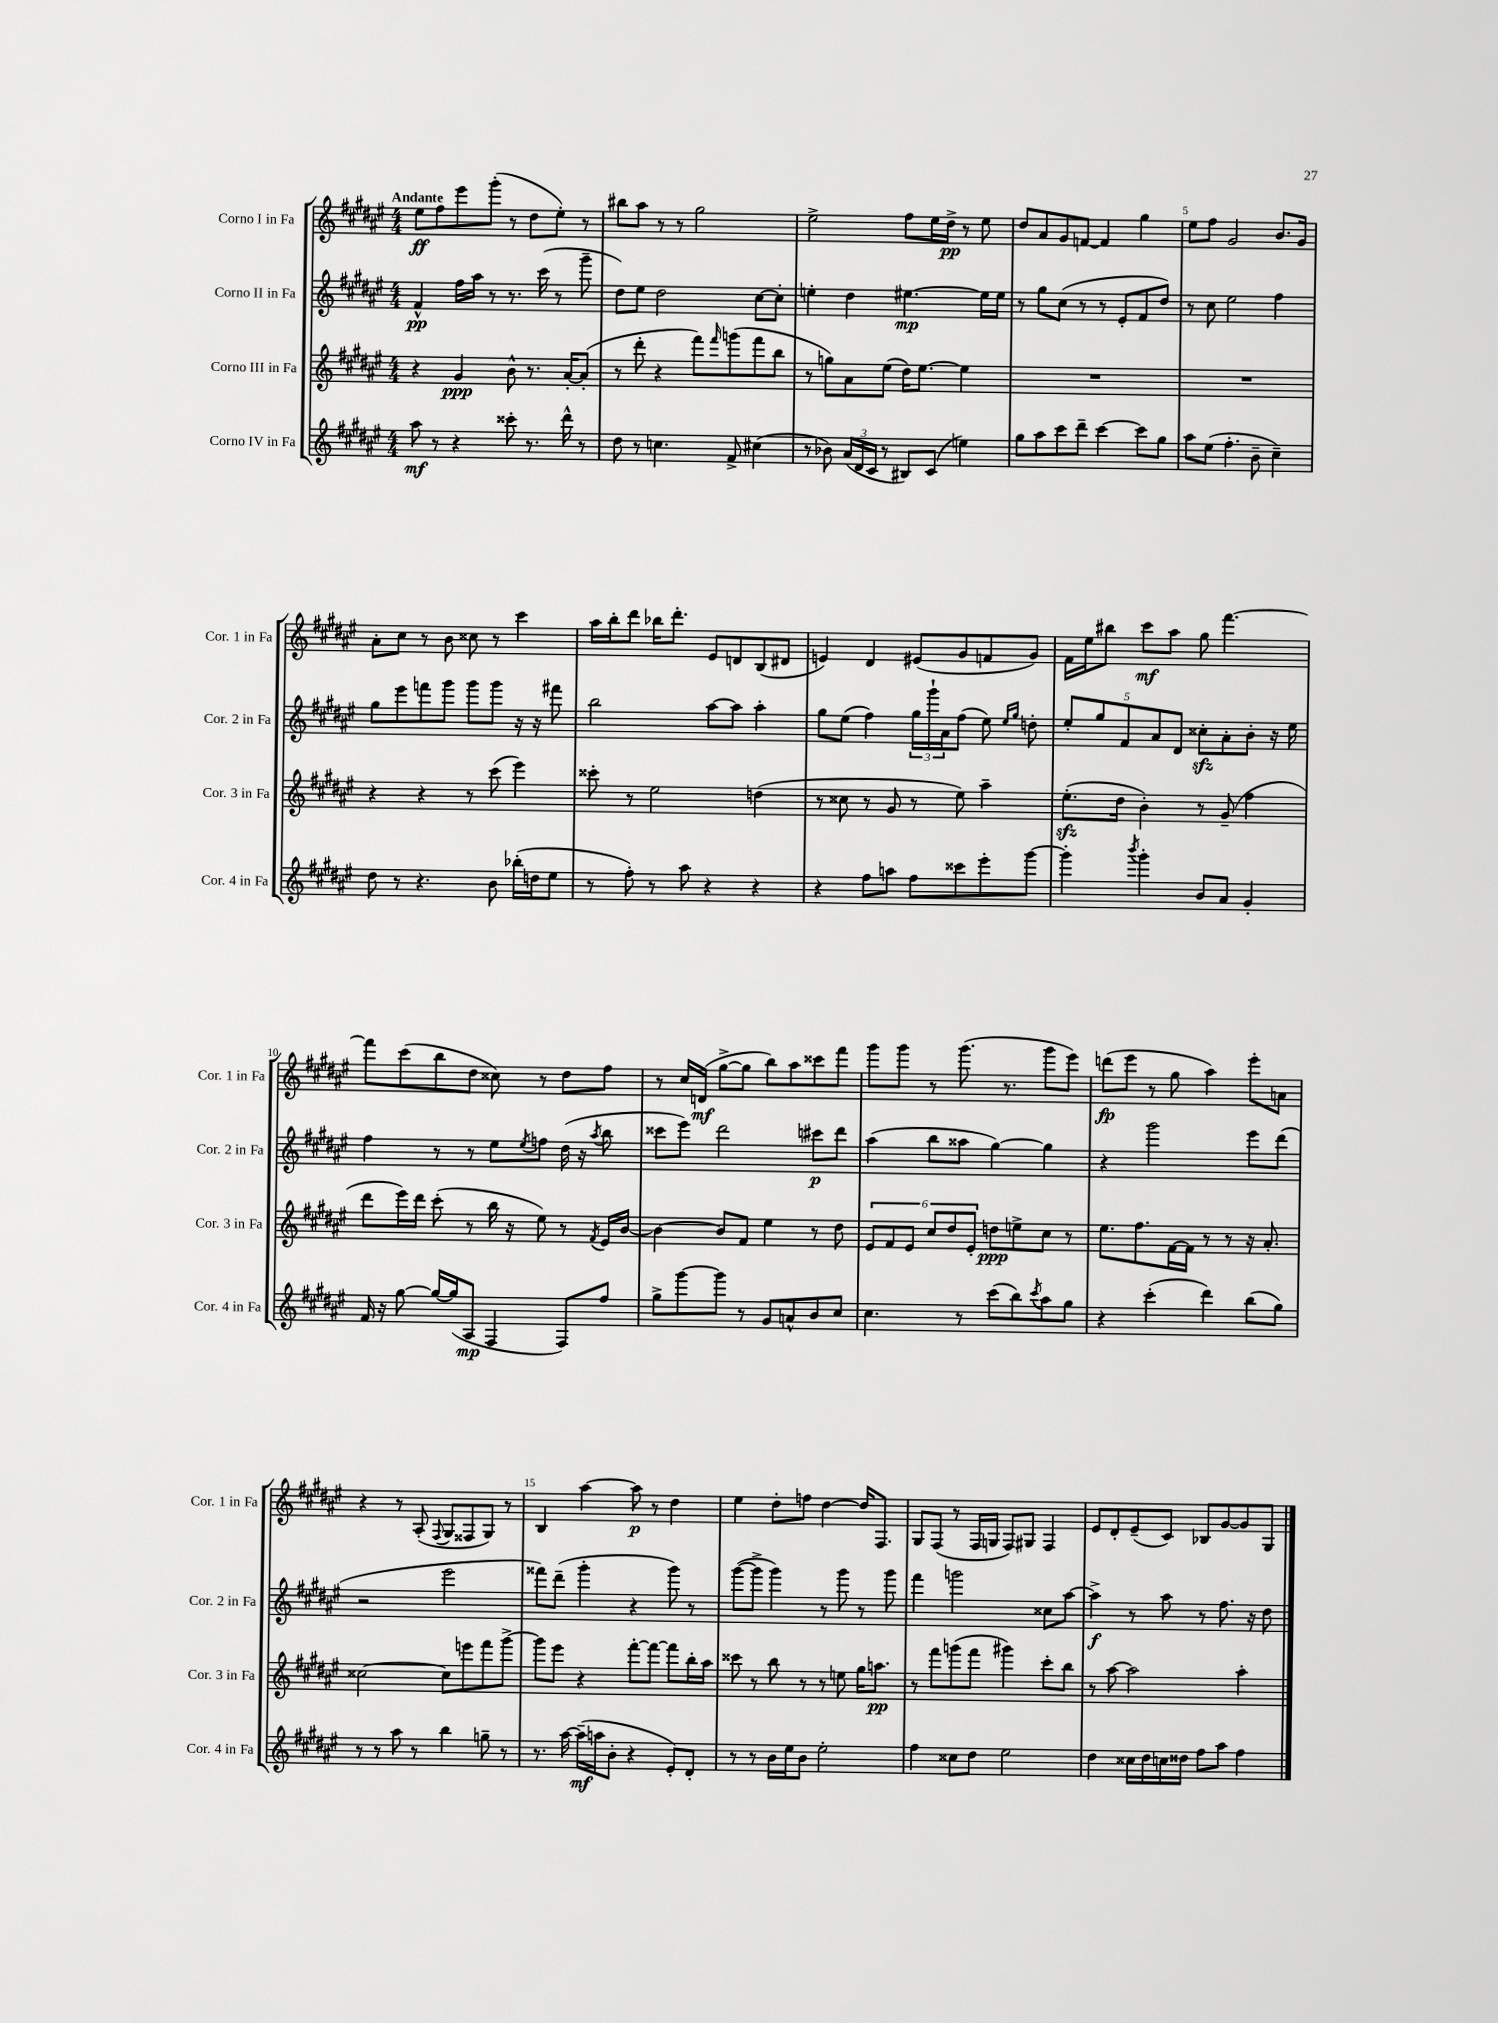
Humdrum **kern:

**kern	**dynam	**kern	**dynam	**kern	**dynam	**kern	**dynam
*part4	*part4	*part3	*part3	*part2	*part2	*part1	*part1
*staff4	*staff4	*staff3	*staff3	*staff2	*staff2	*staff1	*staff1
*I"Corno IV in Fa	*	*I"Corno III in Fa	*	*I"Corno II in Fa	*	*I"Corno I in Fa	*
*I'Cor. 4 in Fa	*	*I'Cor. 3 in Fa	*	*I'Cor. 2 in Fa	*	*I'Cor. 1 in Fa	*
*clefG2	*	*clefG2	*	*clefG2	*	*clefG2	*
*k[f#c#g#d#a#e#]	*	*k[f#c#g#d#a#e#]	*	*k[f#c#g#d#a#e#]	*	*k[f#c#g#d#a#e#]	*
*M4/4	*	*M4/4	*	*M4/4	*	*M4/4	*
=1	=1	=1	=1	=1	=1	=1	=1
!	!	!	!	!	!	!LO:TX:a:B:t=Andante	!
8aa#\	mf	4r	.	4f#^^/	pp	8ee#\L	ff
8r	.	.	.	.	.	8ff#\	.
4r	.	4g#/	ppp	16ff#\LL	.	8eee#\	.
.	.	.	.	16aa#\JJ	.	.	.
.	.	.	.	8r	.	(8ggg#'\J	.
8ccc##X'\	.	8b^^\	.	8.r	.	8r	.
8.r	.	8.r	.	.	.	8dd#\L	.
.	.	.	.	(16ccc#\	.	.	.
.	.	.	.	8r	.	8ee#'\J)	.
16ddd#^^\	.	[16a#'/KL	.	.	.	.	.
8r	.	(8a#'/J]	.	8ggg#~\	.	8r	.
=2	=2	=2	=2	=2	=2	=2	=2
8dd#\	.	8r	.	8dd#\L)	.	8bb#X\L	.
8r	.	8ddd#'\	.	8ee#\J	.	8aa#\J	.
4.ccn\	.	4r	.	2dd#\	.	8r	.
.	.	.	.	.	.	8r	.
.	.	8fff#\L)	.	.	.	2gg#\	.
.	.	16qqfff#/	.	.	.	.	.
8f#^/	.	(8gggn\	.	.	.	.	.
(4cc#X\	.	8fff#\	.	[8cc#\L	.	.	.
.	.	8bb\J	.	8cc#'\J]	.	.	.
=3	=3	=3	=3	=3	=3	=3	=3
8r	.	8r	.	4een'\	.	2ee#^\	.
8b-X\)	.	8ggn\L)	.	.	.	.	.
(24a#/LL	.	8a#\	.	4dd#\	.	.	.
24d#/	.	.	.	.	.	.	.
24c#/JJ	.	.	.	.	.	.	.
8r	.	(8ee#\J	.	.	.	.	.
8B#X/L)	.	16dd#\KL)	.	[4.ee#X\	mp	8ff#\L	.
.	.	[8.ee#\J	.	.	.	.	.
(8c#/J	.	.	.	.	.	16ee#\L	.
.	.	.	.	.	.	16dd#^\JJ	pp
4een\)	.	4ee#\]	.	.	.	8r	.
.	.	.	.	16ee#\LL]	.	8ee#\	.
.	.	.	.	16ee#\JJ	.	.	.
=4	=4	=4	=4	=4	=4	=4	=4
8gg#\L	.	1r	.	8r	.	8dd#/L	.
8aa#\	.	.	.	8gg#\L	.	8a#/	.
8ccc#\	.	.	.	(8cc#\J	.	8g#/	.
8ddd#~\J	.	.	.	8r	.	[8fn/J	.
[4ccc#\	.	.	.	8r	.	4f/]	.
.	.	.	.	8e#'/L	.	.	.
8ccc#\L]	.	.	.	8f#/	.	4gg#\	.
8gg#\J	.	.	.	8dd#/J)	.	.	.
=5	=5	=5	=5	=5	=5	=5	=5
8aa#\L	.	1r	.	8r	.	8ee#\L	.
(8ee#\J	.	.	.	8cc#\	.	8ff#\J	.
4.ff#'\	.	.	.	2ee#\	.	2g#/	.
8b~\	.	.	.	.	.	.	.
4cc#~\)	.	.	.	4ff#\	.	8.b/L	.
.	.	.	.	.	.	16g#/Jk	.
!!LO:LB:g=z
=6	=6	=6	=6	=6	=6	=6	=6
8dd#\	.	4r	.	8gg#\L	.	8a#'\L	.
8r	.	.	.	8eee#\	.	8cc#\J	.
4.r	.	4r	.	8fffn\	.	8r	.
.	.	.	.	8ggg#\J	.	8b\	.
.	.	8r	.	8ggg#\L	.	8cc##X\	.
8b\	.	(8ccc#\	.	8ggg#\J	.	8r	.
(16bb-X'\LL	.	4eee#\)	.	16r	.	4ccc#\	.
16ddn\J	.	.	.	16r	.	.	.
8ee#\J	.	.	.	8fff#X\	.	.	.
=7	=7	=7	=7	=7	=7	=7	=7
8r	.	8ccc##X'\	.	2bb\	.	16aa#\LL	.
.	.	.	.	.	.	16bb'\J	.
8ff#'\)	.	8r	.	.	.	8ddd#\J	.
8r	.	2ee#\	.	.	.	16bb-X\KL	.
.	.	.	.	.	.	8.ddd#'\J	.
8aa#\	.	.	.	.	.	.	.
4r	.	.	.	[8aa#\L	.	8e#/L	.
.	.	.	.	8aa#\J]	.	8dn/	.
4r	.	(4ddn\	.	4aa#'\	.	(8B/	.
.	.	.	.	.	.	8d#X/J	.
=8	=8	=8	=8	=8	=8	=8	=8
4r	.	8r	.	8gg#\L	.	4en/)	.
.	.	8cc##X\	.	(8ee#\J	.	.	.
8ff#\L	.	8r	.	4ff#\)	.	4d#/	.
8aan\J	.	8g#/	.	.	.	.	.
8ff#\L	.	8r	.	24gg#\LL	.	(8e#X/L	.
.	.	.	.	24ggg#`\	.	.	.
.	.	.	.	24a#\J	.	.	.
8ccc##X\	.	8ee#\)	.	(8ff#\J	.	8g#/	.
8eee#'\	.	4aa#~\	.	8ee#\)	.	8fn/	.
.	.	.	.	16qqee#/LL	.	.	.
.	.	.	.	16qqgg#/JJ	.	.	.
[8ggg#\J	.	.	.	8ddn'\	.	8g#/J)	.
=9	=9	=9	=9	=9	=9	=9	=9
4ggg#'\]	.	(8.ee#zz'\L	.	10ee#'/L	.	16f#\LL	.
.	.	.	.	.	.	16ee#\J	.
.	.	.	.	10gg#/	.	.	.
.	.	.	.	.	.	8bb#X\J	.
.	.	16dd#\Jk	.	.	.	.	.
.	.	.	.	10f#/	.	.	.
8qbbb/	.	.	.	.	.	.	.
4ggg#'\	.	4b'\)	.	.	.	8ccc#\L	mf
.	.	.	.	10a#/	.	.	.
.	.	.	.	.	.	8aa#\J	.
.	.	.	.	10d#/J	.	.	.
8b/L	.	8r	.	8cc##Xzz'\L	.	8gg#\	.
8a#/J	.	(8g#~/	.	8a#'\	.	[4.fff#\	.
4g#'/	.	4ff#\	.	8b'\J	.	.	.
.	.	.	.	16r	.	.	.
.	.	.	.	16ee#\	.	.	.
!!LO:LB:g=z
=10	=10	=10	=10	=10	=10	=10	=10
16f#/	.	8ddd#\L	.	4ff#\	.	8fff#\L]	.
16r	.	.	.	.	.	.	.
[8gg#\	.	16eee#\L)	.	.	.	(8ccc#\	.
.	.	16ddd#\JJ	.	.	.	.	.
16gg#/LL_	.	(8ccc#'\	.	8r	.	8bb\	.
(16gg#/J]	.	.	.	.	.	.	.
8A#/J	mp	8r	.	8r	.	8dd#\J	.
4F#/	.	16bb\	.	8ee#\L	.	8cc##X\)	.
.	.	16r	.	.	.	.	.
.	.	.	.	8qee#/	.	.	.
.	.	8ee#\)	.	8ffn\J	.	8r	.
8F#/L)	.	8r	.	(16dd#\	.	8dd#\L	.
.	.	.	.	16r	.	.	.
.	.	8qf#/	.	8qaa#/	.	.	.
8ff#/J	.	16e#/LL	.	8bb\	.	8ff#\J	.
.	.	[16b/JJ	.	.	.	.	.
=11	=11	=11	=11	=11	=11	=11	=11
8gg#^\L	.	4b\_	.	8ccc##X\L	.	8r	.
[8ggg#\	.	.	.	8eee#\J)	.	16cc#/LL	.
.	.	.	.	.	.	(16dn/JJ	mf
8ggg#\J]	.	8b/L]	.	2ddd#\	.	[8gg#^\L	.
8r	.	8f#/J	.	.	.	8gg#\J]	.
8g#/L	.	4ee#\	.	.	.	8bb\L)	.
8an^^/	.	.	.	.	.	8aa#\	.
8b/	.	8r	.	8ccc#X\L	p	8ccc##X\	.
8cc#/J	.	8dd#\	.	8ddd#\J	.	8fff#\J	.
=12	=12	=12	=12	=12	=12	=12	=12
4.cc#\	.	12e#/L	.	(4aa#\	.	8ggg#\L	.
.	.	12f#/	.	.	.	.	.
.	.	.	.	.	.	8ggg#\J	.
.	.	12e#/J	.	.	.	.	.
.	.	12cc#/L	.	8bb\L	.	8r	.
.	.	12dd#/	.	.	.	.	.
8r	.	.	.	8aa##X\J	.	(8.ggg#\	.
.	.	12e#'/J	.	.	.	.	.
(8ccc#\L	.	8ddn\L	ppp	[4gg#\)	.	.	.
.	.	.	.	.	.	8.r	.
8bb\)	.	8een^\	.	.	.	.	.
8qccc#/	.	.	.	.	.	.	.
8aa#\	.	8cc#\J	.	4gg#\]	.	8ggg#\L	.
8gg#\J	.	8r	.	.	.	8eee#\J)	.
=13	=13	=13	=13	=13	=13	=13	=13
4r	.	8.ee#\L	.	4r	.	(8dddn\L	fp
.	.	.	.	.	.	8eee#\J	.
.	.	8.ff#\	.	.	.	.	.
(4ccc#'\	.	.	.	2ggg#\	.	8r	.
.	.	[16f#\L	.	.	.	8gg#\	.
.	.	16f#\JJ]	.	.	.	.	.
4ddd#\)	.	8r	.	.	.	4aa#\)	.
.	.	8r	.	.	.	.	.
(8bb\L	.	16r	.	8eee#\L	.	8eee#'\L	.
.	.	8.a#'/	.	.	.	.	.
8gg#\J)	.	.	.	(8ddd#\J	.	8an\J	.
!!LO:LB:g=z
=14	=14	=14	=14	=14	=14	=14	=14
8r	.	[2cc##X\	.	2r	.	4r	.
8r	.	.	.	.	.	.	.
8aa#\	.	.	.	.	.	8r	.
8r	.	.	.	.	.	(8A#'/	.
.	.	.	.	.	.	8qqF#/	.
4bb\	.	8cc##\L]	.	2eee#\	.	8G#/L	.
.	.	8eeen\	.	.	.	8F##X/	.
8ggn~\	.	8fff#\	.	.	.	8G#/J)	.
8r	.	[8ggg#^\J	.	.	.	8r	.
=15	=15	=15	=15	=15	=15	=15	=15
8.r	.	8ggg#\L]	.	8fff##X\L)	.	4B/	.
.	.	8eee#\J	.	(8ddd#~\J	.	.	.
[16aa#\	.	.	.	.	.	.	.
(16aa#~\LL]	mf	4r	.	4ggg#'\	.	[4aa#\	.
16aan\J	.	.	.	.	.	.	.
8b'\J	.	.	.	.	.	.	.
4r	.	[8fff#'\L	.	4r	.	8aa#\]	p
.	.	8fff#\J_	.	.	.	8r	.
8e#'/L)	.	8fff#\L]	.	8ggg#\)	.	4dd#\	.
8d#'/J	.	16bb'\L	.	8r	.	.	.
.	.	16aa#\JJ	.	.	.	.	.
=16	=16	=16	=16	=16	=16	=16	=16
8r	.	8ccc##X\	.	([8ggg#\L	.	4ee#\	.
8r	.	8r	.	8ggg#^\J]	.	.	.
16b\LL	.	8bb\	.	4ggg#\)	.	8dd#'\L	.
16ee#\J	.	.	.	.	.	.	.
8b\J	.	8r	.	.	.	8ffn\J	.
2ee#'\	.	8r	.	8r	.	[4dd#\	.
.	.	8een\	.	8ggg#\	.	.	.
.	.	16gg#\KL	.	8r	.	16dd#/KL]	.
.	.	8.aan\J	pp	.	.	8.F#/J	.
.	.	.	.	8ggg#\	.	.	.
=17	=17	=17	=17	=17	=17	=17	=17
4ff#\	.	8r	.	4fff#\	.	8G#/L	.
.	.	8fff#\L	.	.	.	(8F#/J	.
8cc##X\L	.	(8gggn\	.	2gggn\	.	8r	.
8dd#\J	.	8fff#\J	.	.	.	16F#/LL	.
.	.	.	.	.	.	16Gn/JJ	.
2ee#\	.	4ggg#X\)	.	.	.	8F#/L)	.
.	.	.	.	.	.	8G#X/J	.
.	.	8ccc#'\L	.	8cc##X\L	.	4F#/	.
.	.	8bb\J	.	[8aa#\J	.	.	.
=18	=18	=18	=18	=18	=18	=18	=18
4dd#\	.	8r	.	4aa#^\]	f	8e#/L	.
.	.	[8aa#\	.	.	.	8d#'/	.
16cc##X\LL	.	2aa#\]	.	8r	.	(8e#~/	.
16dd#\	.	.	.	.	.	.	.
16ccn\	.	.	.	8aa#\	.	8c#/J)	.
16dd##X\JJ	.	.	.	.	.	.	.
8ff#\L	.	.	.	8r	.	8B-X/L	.
8aa#\J	.	.	.	8.ff#\	.	[8g#/	.
4ff#\	.	4aa#'\	.	.	.	8g#/]	.
.	.	.	.	16r	.	.	.
.	.	.	.	8dd#\	.	8G#/J	.
==	==	==	==	==	==	==	==
*-	*-	*-	*-	*-	*-	*-	*-
